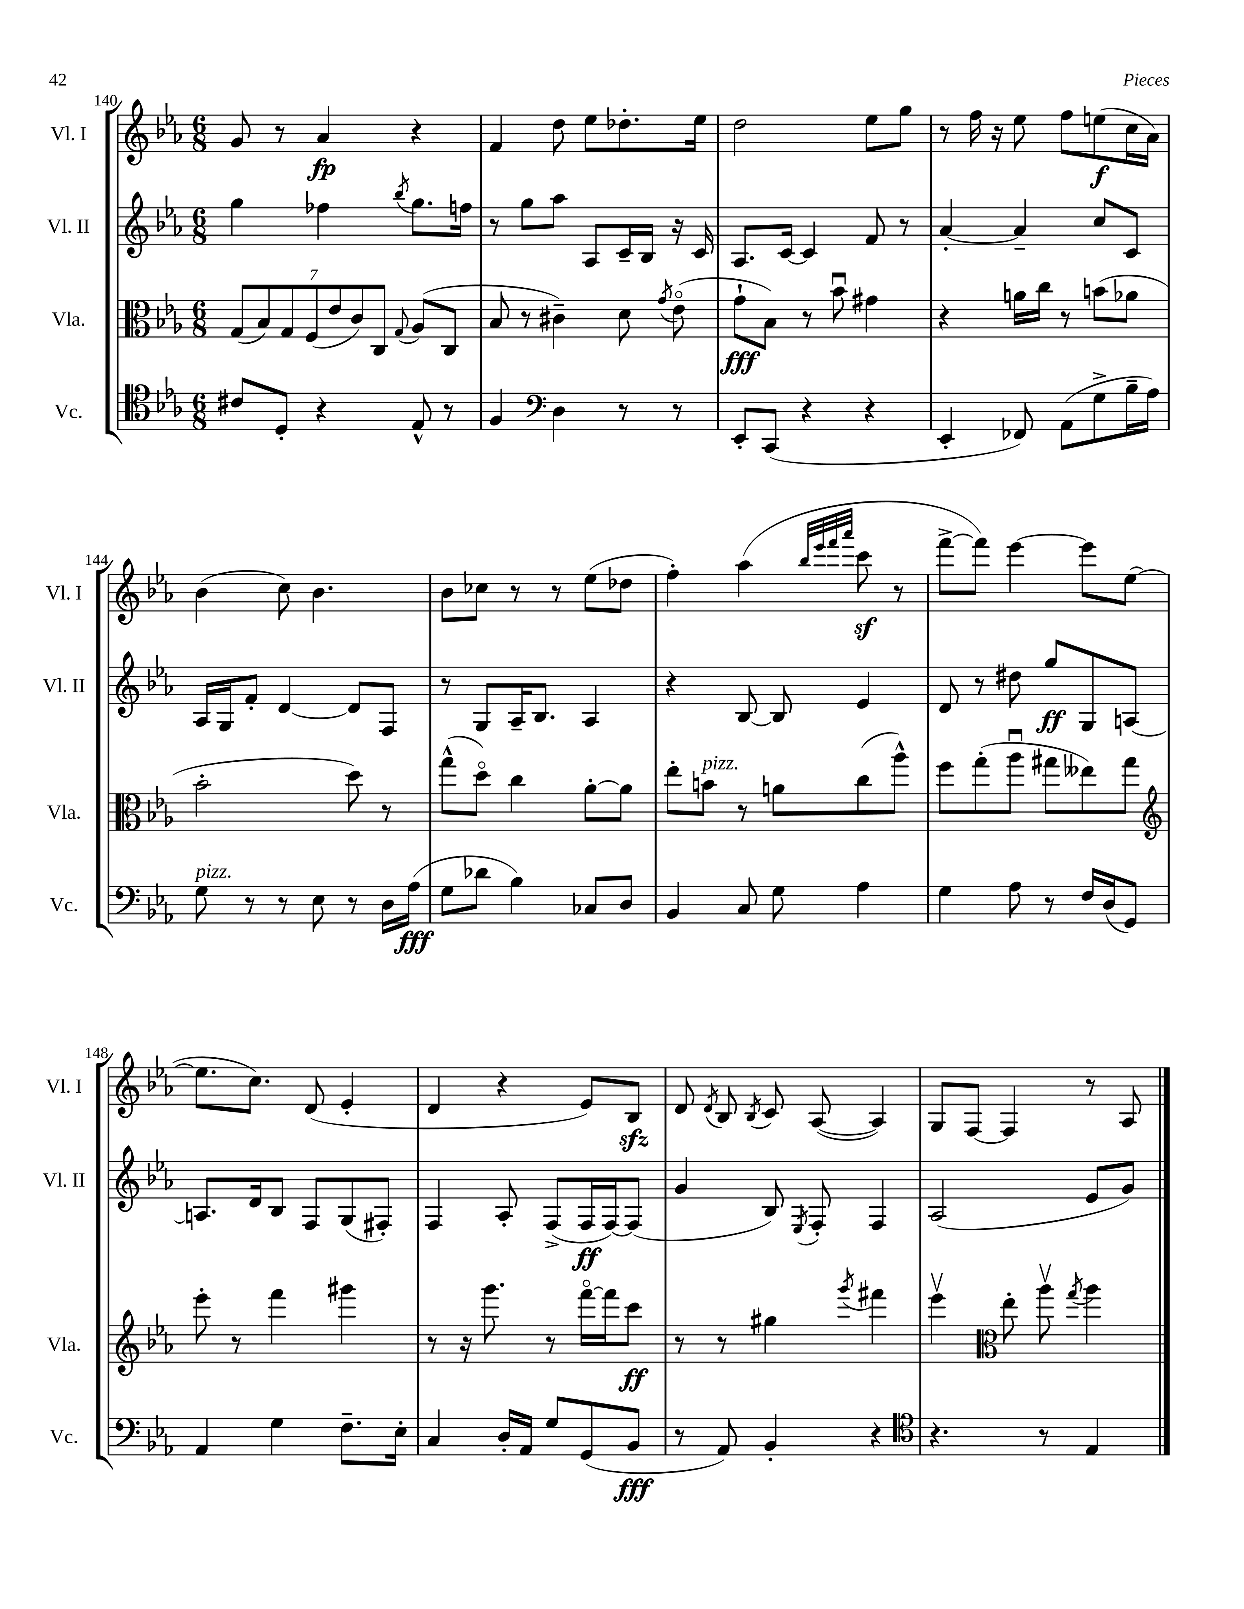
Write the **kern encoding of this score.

**kern	**dynam	**kern	**dynam	**kern	**dynam	**kern	**dynam
*part4	*part4	*part3	*part3	*part2	*part2	*part1	*part1
*staff4	*staff4	*staff3	*staff3	*staff2	*staff2	*staff1	*staff1
*I"Vc.	*	*I"Vla.	*	*I"Vl. II	*	*I"Vl. I	*
*I'Vc.	*	*I'Vla.	*	*I'Vl. II	*	*I'Vl. I	*
*clefC4	*	*clefC3	*	*clefG2	*	*clefG2	*
*k[b-e-a-]	*	*k[b-e-a-]	*	*k[b-e-a-]	*	*k[b-e-a-]	*
*M6/8	*	*M6/8	*	*M6/8	*	*M6/8	*
=140	=140	=140	=140	=140	=140	=140	=140
8c#X/L	.	(14G/L	.	4gg\	.	8g/	.
.	.	14B-/)	.	.	.	.	.
8D'/J	.	.	.	.	.	8r	.
.	.	14G/	.	.	.	.	.
.	.	(14F/	.	.	.	.	.
4r	.	.	.	4ff-X\	.	4a-/	fp
.	.	14e-/	.	.	.	.	.
.	.	14c/)	.	.	.	.	.
.	.	14C/J	.	.	.	.	.
.	.	8qqG/	.	8qbb-/	.	.	.
8E-^^/	.	(8A-/L	.	8.gg\L	.	4r	.
8r	.	8C/J	.	.	.	.	.
.	.	.	.	16ffn\Jk	.	.	.
=141	=141	=141	=141	=141	=141	=141	=141
4F/	.	8B-/	.	8r	.	4f/	.
.	.	8r	.	8gg\L	.	.	.
*clefF4	*	*	*	*	*	*	*
4D\	.	4c#X~\)	.	8aa-\J	.	8dd\	.
.	.	.	.	8A-/L	.	8ee-\L	.
8r	.	8d\	.	16c~/L	.	8.dd-X'\	.
.	.	.	.	16B-/JJ	.	.	.
.	.	8qg/	.	.	.	.	.
8r	.	(8e-\	.	16r	.	.	.
.	.	.	.	16c/	.	16ee-\Jk	.
=142	=142	=142	=142	=142	=142	=142	=142
8EE-'/L	.	8g`\L	fff	8.A-/L	.	2dd\	.
(8CC/J	.	8B-\J)	.	.	.	.	.
.	.	.	.	[16c/Jk	.	.	.
4r	.	8r	.	4c/]	.	.	.
.	.	8b-u\	.	.	.	.	.
4r	.	4g#X\	.	8f/	.	8ee-\L	.
.	.	.	.	8r	.	8gg\J	.
=143	=143	=143	=143	=143	=143	=143	=143
4EE-'/	.	4r	.	[4a-'/	.	8r	.
.	.	.	.	.	.	16ff\	.
.	.	.	.	.	.	16r	.
8FF-X/)	.	16an\LL	.	4a-~/]	.	8ee-\	.
.	.	16cc\JJ	.	.	.	.	.
(8AA-\L	.	8r	.	.	.	8ff\L	.
8G^\	.	(8bn\L	.	8cc/L	.	(8een\	f
16B-~\L	.	8a-X\J	.	8c/J	.	16cc\L	.
16A-\JJ)	.	.	.	.	.	16a-\JJ)	.
!!LO:LB:g=z
=144	=144	=144	=144	=144	=144	=144	=144
!LO:TX:a:i:t=pizz.	!	!	!	!	!	!	!
8G\	.	2b-'\	.	16A-/LL	.	(4b-\	.
.	.	.	.	16G/J	.	.	.
8r	.	.	.	8f'/J	.	.	.
8r	.	.	.	[4d/	.	8cc\)	.
8E-\	.	.	.	.	.	4.b-\	.
8r	.	8dd\)	.	8d/L]	.	.	.
16D\LL	.	8r	.	8F/J	.	.	.
(16A-\JJ	fff	.	.	.	.	.	.
=145	=145	=145	=145	=145	=145	=145	=145
8G\L	.	(8gg^^\L	.	8r	.	8b-\L	.
8d-X\J	.	8dd\J)	.	8G/L	.	8cc-X\J	.
4B-\)	.	4cc\	.	16A-~/K	.	8r	.
.	.	.	.	8.B-/J	.	.	.
.	.	.	.	.	.	8r	.
8C-X/L	.	[8a-'\L	.	4A-/	.	(8ee-\L	.
8D/J	.	8a-\J]	.	.	.	8dd-X\J	.
=146	=146	=146	=146	=146	=146	=146	=146
4BB-/	.	8ee-'\L	.	4r	.	4ff'\)	.
!	!	!LO:TX:a:i:t=pizz.	!	!	!	!	!
.	.	8bn\J	.	.	.	.	.
8C/	.	8r	.	[8B-/	.	(4aa-\	.
8G\	.	8an\L	.	8B-/]	.	.	.
.	.	.	.	.	.	32qqbb-/LLL	.
.	.	.	.	.	.	32qqeee-/	.
.	.	.	.	.	.	32qqfff/	.
.	.	.	.	.	.	32qqaaa-/JJJ	.
4A-\	.	(8cc\	.	4e-/	.	8cccz\	.
.	.	8aa-^^\J)	.	.	.	8r	.
=147	=147	=147	=147	=147	=147	=147	=147
4G\	.	8ff\L	.	8d/	.	[8fff^\L	.
.	.	(8gg'\	.	8r	.	8fff\J])	.
8A-\	.	8aa-u\J	.	8dd#X\	.	[4eee-\	.
8r	.	8gg#X\L	.	8gg/L	ff	.	.
16F/LL	.	8ee--X\)	.	8G/	.	8eee-\L]	.
(16D/J	.	.	.	.	.	.	.
8GG/J)	.	8gg#\J	.	[8An/J	.	([8ee-\J	.
!!LO:LB:g=z
=148	=148	=148	=148	=148	=148	=148	=148
*	*	*clefG2	*	*	*	*	*
4AA-/	.	8eee-'\	.	8.An/L]	.	8.ee-\L]	.
.	.	8r	.	.	.	.	.
.	.	.	.	16d/k	.	8.cc\J)	.
4G\	.	4fff\	.	8B-/J	.	.	.
.	.	.	.	8F/L	.	(8d/	.
8.F~\L	.	4ggg#X\	.	(8G/	.	4e-'/	.
.	.	.	.	8F#X'/J)	.	.	.
16E-'\Jk	.	.	.	.	.	.	.
=149	=149	=149	=149	=149	=149	=149	=149
4C/	.	8r	.	4F/	.	4d/	.
.	.	16r	.	.	.	.	.
.	.	8.ggg\	.	.	.	.	.
16D'/LL	.	.	.	8A-'/	.	4r	.
16AA-/JJ	.	.	.	.	.	.	.
8G/L	.	8r	.	(8F^/L	.	.	.
(8GG/	.	[16fff\LL	.	16F/L	ff	8e-/L)	.
.	.	16fff\J]	.	[16F/J)	.	.	.
8BB-/J	fff	8ccc\J	ff	(8F/J]	.	8B-zz/J	.
=150	=150	=150	=150	=150	=150	=150	=150
8r	.	8r	.	4g/	.	8d/	.
.	.	.	.	.	.	8qd/	.
8AA-/)	.	8r	.	.	.	8B-/	.
.	.	.	.	.	.	8qB-/	.
4BB-'/	.	4gg#X\	.	8B-/)	.	8c/	.
.	.	.	.	8qE-/	.	.	.
.	.	.	.	8F'/	.	([8A-/	.
.	.	8qggg/	.	.	.	.	.
4r	.	4fff#X\	.	4F/	.	4A-/])	.
=151	=151	=151	=151	=151	=151	=151	=151
*clefC4	*	*	*	*	*	*	*
4.r	.	4eee-v\	.	(2A-/	.	8G/L	.
.	.	.	.	.	.	[8F/J	.
*	*	*clefC3	*	*	*	*	*
.	.	8ee-'\	.	.	.	4F/]	.
8r	.	8aa-v\	.	.	.	.	.
.	.	8qgg/	.	.	.	.	.
4E-/	.	4aa-\	.	8e-/L	.	8r	.
.	.	.	.	8g/J)	.	8A-/	.
==	==	==	==	==	==	==	==
*-	*-	*-	*-	*-	*-	*-	*-
